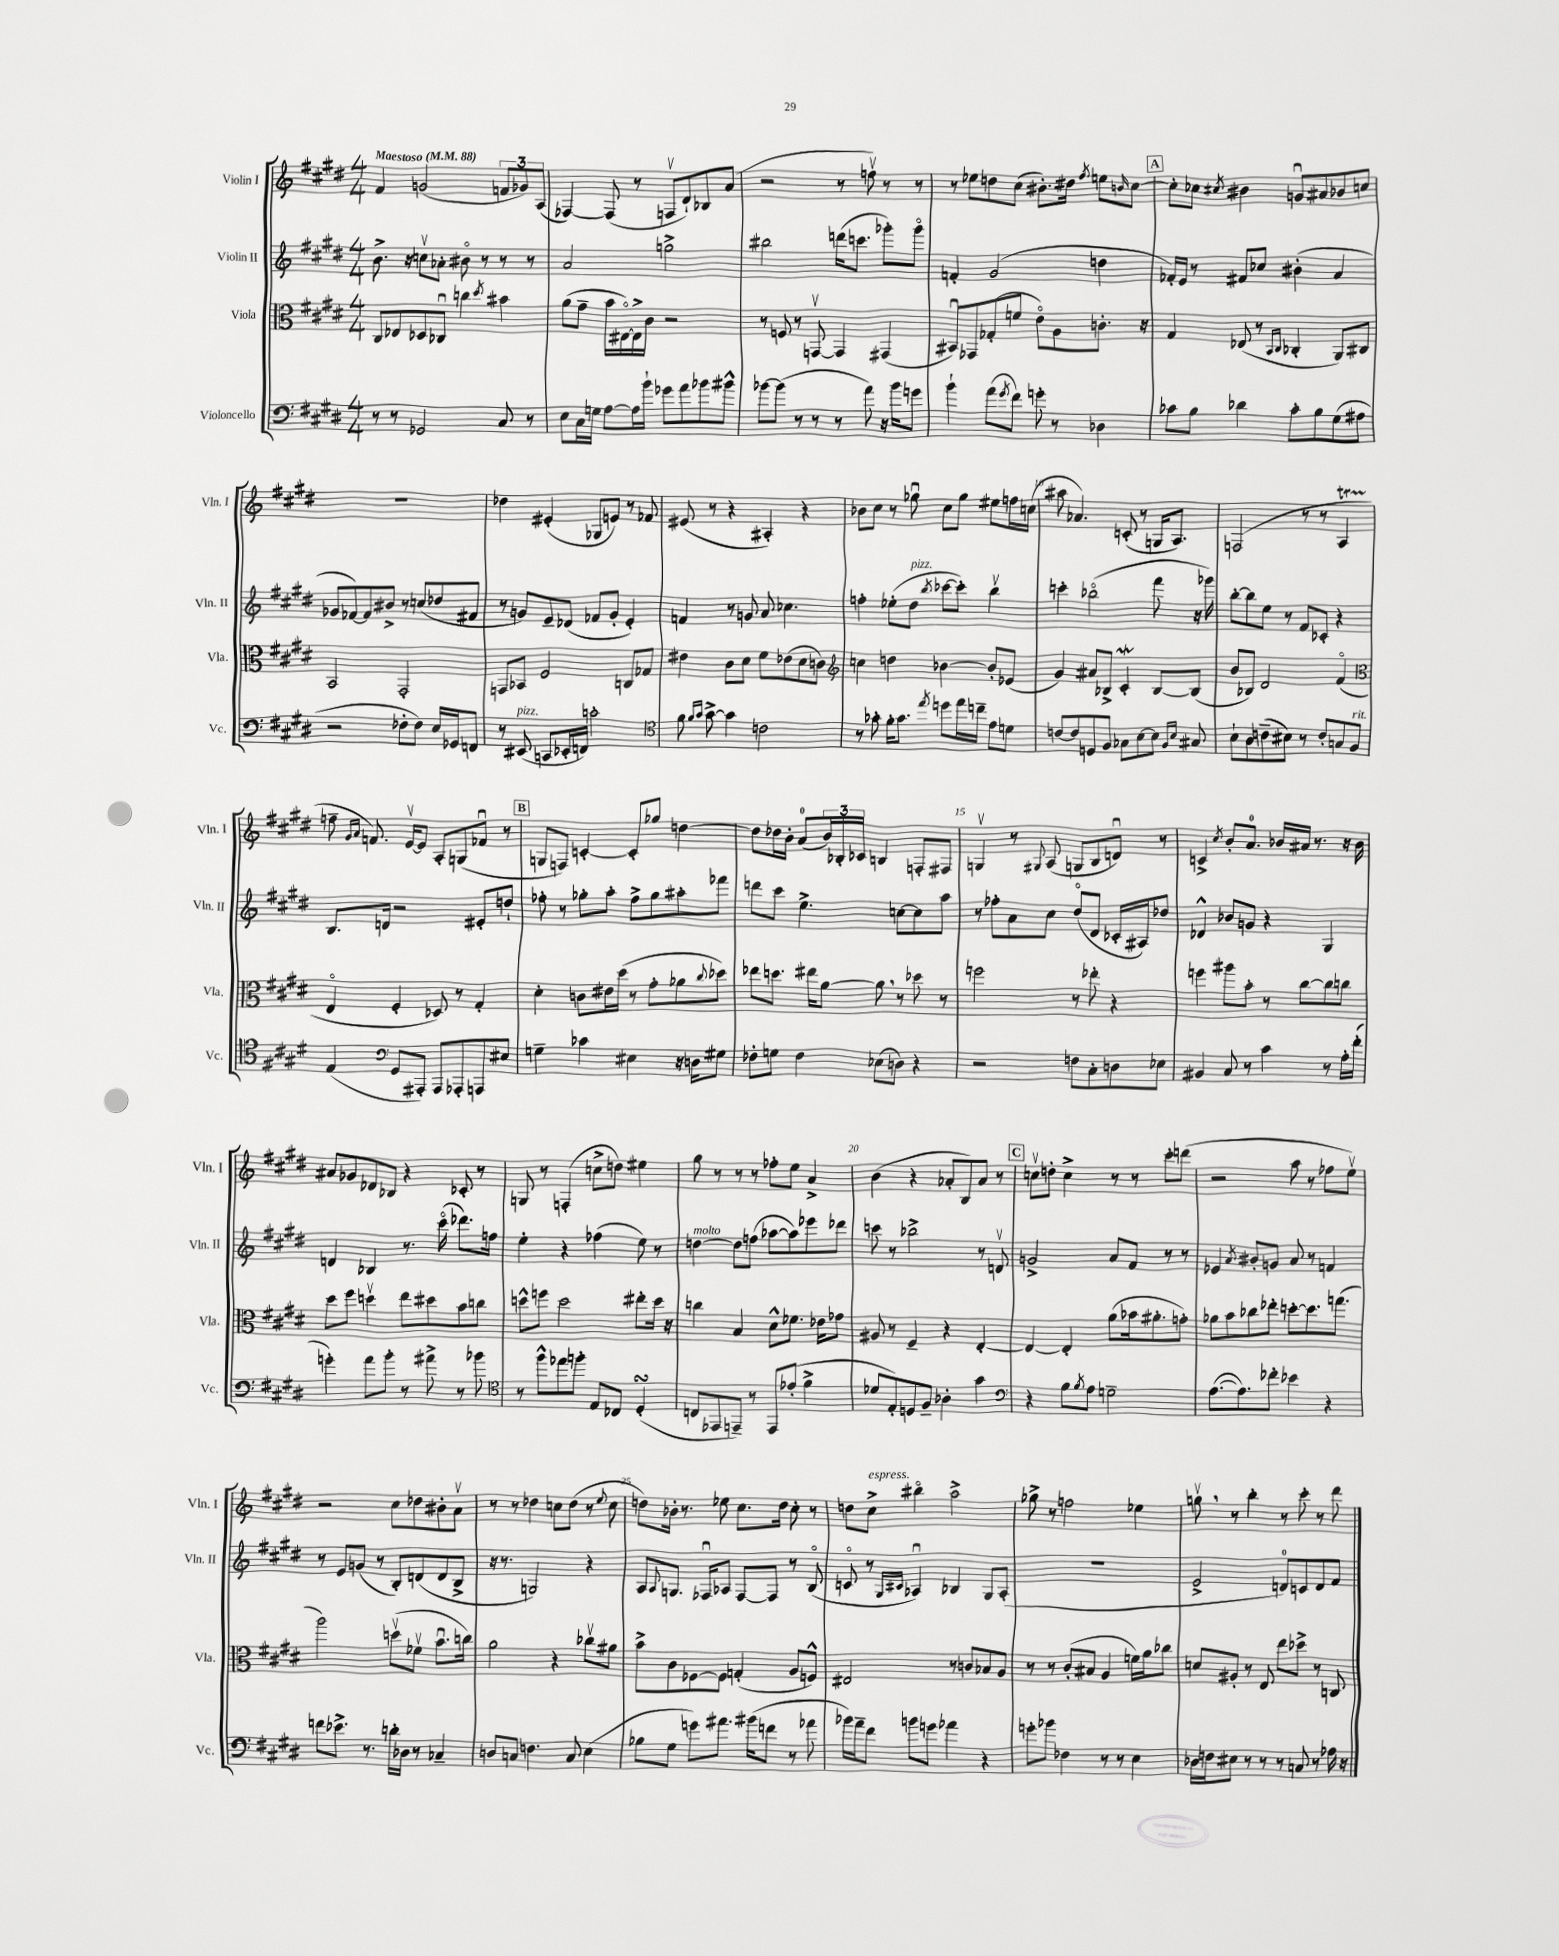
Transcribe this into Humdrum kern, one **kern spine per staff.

**kern	**kern	**kern	**kern
*staff4	*staff3	*staff2	*staff1
*clefF4	*clefC3	*clefG2	*clefG2
*k[f#c#g#d#]	*k[f#c#g#d#]	*k[f#c#g#d#]	*k[f#c#g#d#]
*M4/4	*M4/4	*M4/4	*M4/4
*MM88	*MM88	*MM88	*MM88
8r	8C#/L	8.b^\	4f#/
8r	8E-/	.	.
.	.	16r	.
2GG-/	8D-/	8ccv\L	(2g/
.	8C-u/J	8a-'\J	.
.	4cc\	8b#o\	.
.	.	8r	.
.	8qdd#/	.	.
8C#/	4b#\	8r	12f/L
.	.	.	12g-/)
8r	.	8r	.
.	.	.	(12A/J
=	=	=	=
8E\L	(8a\L	2a/	[4F-/)
16C#\L	8g#~\J	.	.
16G\JJ	.	.	.
[8A\L	16b\LL	.	(8F-/]
.	[16E#o\)	.	.
16A\]L	16E#^\]	.	8r
16b`\JJ	16c#\JJ	.	.
8g-\L	2r	2gg^\	8Fv/L
8a\	.	.	8d#`/)
8b-\	.	.	8B-/
8b#^^\J	.	.	(8a/J
=	=	=	=
[8b-\L	8r	2bb#\	2r
(8b-\]J	8F/	.	.
8r	8r	.	.
8r	[8GGv/	.	.
8r	4GG/]	(16ddd\LK	8r
.	.	8.ccc\J	.
8a\)	.	.	8ffv\)
16r	(4GG#/	8ggg-'\L)	8r
16b-\LK	.	.	.
8g\J	.	8ggg-o\J	8r
=	=	=	=
4b`\	8BB#u/L)	4f'/	8r
.	8GG-/	.	8ee-\L
(8a\L	(8G-'/	(2g#/	8dd\
8qg#/	.	.	.
8f#\J)	8f/J	.	(8cc#\J
8g'\	8eo\L)	.	8.b#'\L)
8r	8A\	.	.
.	.	.	16dd#\Jk
.	.	.	8qff#/
4D-\	8.c'\J	4dd\	8ee\L
.	.	.	16qqb/
.	.	.	[8cc#\J
.	16r	.	.
=	=	=	=
8c-\L	4G#/	16f-'/LL)	8cc#'\]L
.	.	16e/JJ	.
8B\J	.	8r	8cc-\J
.	.	.	8qcc#/
4d-\	(8E-/	8f#/L	4b#\
.	8r	8cc-/J	.
.	16qqBB/LL	.	.
.	16qqC#/JJ	.	.
8c-'\L	4C-'/	(4b#'\	8gu/L
8B\	.	.	8a#/
(8G#\	8AA/L)	4a/	8b-/
8A#\J	8C#/J	.	8cc/J
=	=	=	=
2r	2BB/	8g-/L	1r
.	.	[8f-/)	.
.	.	8f-/]	.
.	.	8b#^/J	.
8F-'\L	2GG#'/	8r	.
8F-\J)	.	(8cc/L	.
16E/LL	.	8dd-/	.
16GG-/J	.	.	.
8FF/J	.	8f#/J	.
=	=	=	=
8r	8GG/L	8r	4dd-\
(8EE#/	8BB-/J	8g/L)	.
8CC/L	2F#/	8e~/	(4e#'/
16EE-'/L	.	(8d-/J	.
16FF/JJ)	.	.	.
2c'\	.	8f-/L	8G-/L
.	.	8g'/J	8e/J)
.	8C/L	4e'/)	8r
.	8G-/J	.	8f-/
=	=	=	=
*clefC4	*	*	*
8f#\	4e#\	4f/	(8e#/
16qqf#/LL	.	.	.
16qqg#/JJ	.	.	.
[8g#^\	.	.	8r
4g#\]	8c#\L	8r	4r
.	8d#\J	8g/	.
2c\	8f#\L	8a/	4A#'/)
.	(8e-\	4.cc-\	.
.	8d#\	.	4r
.	8c\J)	.	.
=	=	=	=
*	*clefG2	*	*
8r	4cc\	4ff'\	8b-\L
8g-'\	.	.	8cc#\J
16f#'\LK	4dd\	(8ee-'\L	8r
8.g-\J	.	.	.
.	.	8dd#\J	8gg-u\
8qee/	.	8qbb/	.
8dd\L	[4b-\	[8ccc-\L	8cc#\L
16ee\L	.	8ccc-'\]J)	8gg-\J
16cc~\JJ	.	.	.
8e\L	8b-'/]L	4bbv\	8ee#\L
8d\J	(8e-/J	.	16ff\L
.	.	.	(16cc\JJ
=	=	=	=
[8c/L	4g#/)	4ccc'\	8aa#\
8c/]	.	.	4.a-/)
8D/	8a#/L	(2bb-o\	.
8F#/J	8B-^/J	.	.
8G-\L	4c#'/	.	(8c'/
[8B\	.	.	8r
8B\]J	[8B-/L	8fff#\	16G/LK
.	.	.	8.A/J)
16qqF#/LL	.	.	.
16qqB/JJ	.	.	.
8G#/	(8B-/]J	16r	.
.	.	16ggg-\)	.
=	=	=	=
8B`\L	8b/L	[8bb'\L	(2F/
8A\	8B-/J)	8bb\]	.
(8c~\	2d#/	8ee\J	.
8B#\J)	.	8r	.
8r	.	8f#/L	8r
8c'/L	.	8c-'/J	8r
8G/	(4f#o/	4r	4A/
8F#/J	.	.	.
=	=	=	=
*	*clefC3	*	*
(4E/	4Eo/	8.B/L	8ff~\
.	.	.	16qqg#/LL
.	.	.	16qqa/JJ
.	.	.	8.f/)
.	.	16d/Jk	.
*clefF4	*	*	*
8GG#/L	4F#'/	2r	.
.	.	.	[16ev/LK
8AAA#'/J)	.	.	8e/]J
8AAA#/L	8D-/)	.	8A'/L
8AAA-'/	8r	.	(8G/
8AAA/	4G#'/	8e#'/L	8f-u/J
8E#/J	.	8dd`/J	8r
=	=	=	=
4G~\	4d#'\	8ff-'\	8G/L
.	.	8r	8F/J)
4c-\	8c\L	8gg-'\L	[4c'/
.	16e#\L	8aa'\J	.
.	(16dd#\JJ	.	.
4E#\	8r	8ff-^\L	8c'/]L
.	8g#'\L	8gg-\	8gg-/J
16r	8a-\	8aa#'\	[4dd\
16D\LK	.	.	.
.	8qqcc#/	.	.
8G#\J	8dd-\J)	8fff-\J	.
=	=	=	=
8F-'\L	8ee-\L	8ddd\L	8dd\]L
8G\J	8.dd\J	8ccc#\J	16dd-\L
.	.	.	16b'\JJ
4F-\	.	4.ee^\	(8a/L
.	16ee#\LK	.	.
.	[8a\J	.	24b/L)
.	.	.	24B-'/
.	.	.	24c-/JJ
(8E-\L	8a\]	.	4B/
8D\J)	8r	[8cc\L	.
4r	8dd-\	8cc\]	8F'/L
.	8r	8aa\J	8F#/J
=	=	=	=
2r	2ff\	8r	4Gv/
.	.	8ff-'\L	.
.	.	8a\	8r
.	.	.	8qqG#/
.	.	8cc#\J	(8A/
8F\L	8r	(8dd#o/L	8G/L
8C#'\	8ee-'\	8d#/J	8B/
8D\	4r	16c-'/LL	8du/J)
.	.	16A#/J)	.
8E-\J	.	8dd-/J	8r
=	=	=	=
4BB#/	4ff\	4d-^^/	4c^/
.	.	.	8qcc#/
8C#/	8aa#\L	8b-/L	8b'/L
8r	8b'\J	8g/J	8.a/J
4c#\	8r	4r	.
.	.	.	16b-/LL
.	[8cc#\L	.	16a#/JJ
.	.	.	8.r
8r	8cc#\]	4G#/	.
16A'\LL	8cc\J	.	16r
(16f#'\JJ	.	.	16b-\
=	=	=	=
4g'\)	8dd#\L	4d/	8a#/L
.	8ff#\J	.	8g-/
8a\L	4ddv\	4B-/	8d-/
8b'\J	.	.	8B-/J
8r	8ee\L	8.r	4r
8a#^\	8dd#\	.	.
.	.	(16ccc#o\	.
8r	8b\	8.ddd-\L)	8c-'/
8b-\	8cc\J	.	8r
.	.	16ff\Jk	.
=	=	=	=
*clefC4	*	*	*
8r	8dd^^\L	4ee'\	8G/
8ff#^^\L	8ff\J	.	8r
8ee-\	2dd\	4r	(4F'/
8ff'\J	.	.	.
8E/L	.	(4ff-\	8cc^\L
8C-/J	.	.	8dd\J)
(4D#'/	8ee#'\L	8ee\)	4ee#\
.	16dd\Jk	8r	.
.	16r	.	.
=	=	=	=
8C/L	4cc\	[4dd\	8gg#\
8EE-/	.	.	8r
8EE~/J)	4B/	8dd\]L	8r
8r	.	(8ff\J	8r
8EE/L	8d#^^\L	[8aa-\L	8ff-'\L
(8e-'/J	8.f-\J	8aa-\])	8ee\J
4f#^\	.	8eee-\	4a^/
.	16e-\LK	.	.
.	8g-\J	8ddd-\J	.
=	=	=	=
8d-/L	8A#/	8ccc\	(4b\
8E'/)	8r	8r	.
8D/	4F#~/	2bb-^\	4r
8F#~/J	.	.	.
4A-'\	4r	.	8a-'/L
.	.	.	8B/)
4g#\	[4E'/	8r	8a-/J
.	.	8dv/	8r
=	=	=	=
*clefF4	*	*	*
4r	4E/_	2g^/	8ccv\L
.	.	.	8dd'\J
8B\L	4E'/]	.	4cc^\
8qB/	.	.	.
8A\J	.	.	.
2G~\	(8a\L	8a/L	8r
.	16b-\k	8f#/J	8r
.	8.a#'\	.	.
.	.	8r	8ccc#'\L
.	8g'\J)	8r	(8ddd\J
=	=	=	=
([8.A\L	8a-\L	4e-/	2r
.	8b\	.	.
8.A\])	.	.	.
.	.	8qa/	.
.	8cc-\	8b#'/L	.
8f-'\J	8ee-'\J	8g/J	.
4e-\	[8dd'\L	8a/	8aa\
.	8.dd\]	8r	8r
4r	.	4f/	8ff-\L
.	(8.gg\J	.	.
.	.	.	8eev\J)
=	=	=	=
8f\L	2aa\)	8r	2r
8.e-^\J	.	8e/L	.
.	.	(8g/J	.
8.r	.	.	.
.	.	8r	.
16d'\LL	(8ddv\L	8B'/L)	8cc#\L
16D-\JJ	.	.	.
8r	8f-v\J	(8d/	8dd-\
4C-~/	8.bu\L	8d/	8b#'\
.	.	8B^/J	8av\J
.	16cc\Jk)	.	.
=	=	=	=
8D/L	2a\	16r	8r
.	.	8.r	.
8C/J	.	.	8r
4.F\	.	2G/)	4dd-\
.	4r	.	8cc\L
8C/	.	.	(8dd-\J
(4E\	8cc-v\L	4r	8r
.	.	.	8qqee/
.	8a#\J	.	8cc\
=	=	=	=
8B-\L	8b^\L	8A/L	8dd\L)
.	.	8qqA/	.
8G#\J	8c#\	8.G/J	16b-'\Jk
.	.	.	8.r
8g\L)	[8F-\	.	.
.	.	16F-u/LK	.
8.a#\J	8F-\]J	8A-/J	8ee-\
.	(4G'/	[8F-/L	8.cc#\L
(16b#\LK	.	.	.
8f\J	.	8F-/]J	.
.	.	.	16dd\Jk
8r	8A/L	8r	8cc#'\
8a-\	8F^^/J)	(8Bo/	8r
=	=	=	=
16b-\LL)	2E#/	8co/	8dd\L
16a~\J	.	.	.
8f#\J	.	8r	8cc#^\J
.	.	16qqG#/LL	.
.	.	16qqc#/JJ	.
8b\L	.	4A-u/)	4bb#o\
8g\J	.	.	.
4a-\	8r	4B-/	2aa^\
.	8c/L	.	.
4r	8B-/	8G#/L	.
.	8A/J	(8A-'/J	.
=	=	=	=
8g'\L	8r	1r	8gg-^\
8b-\J	8r	.	8r
4F-\	(8c#'/L	.	2ff\
.	8B#/J	.	.
8r	4A/	.	.
8r	.	.	.
4E\	16f\LL)	.	4ee-\
.	16a\J	.	.
.	8cc-\J	.	.
=	=	=	=
16D-\LL	8d/L	2e^/	8ggv\
16F\J	.	.	.
8E#\J	8A#'/J	.	8r
8r	8r	.	4bb'\
8r	8E/	.	.
8r	8ee\L	8d/L)	8r
8C/	8dd-^\J	8c/	8ccc#'\
8r	8r	8d/	8r
16A-\	8C/	8f#/J	8ddd#\
16r	.	.	.
==	==	==	==
*-	*-	*-	*-
